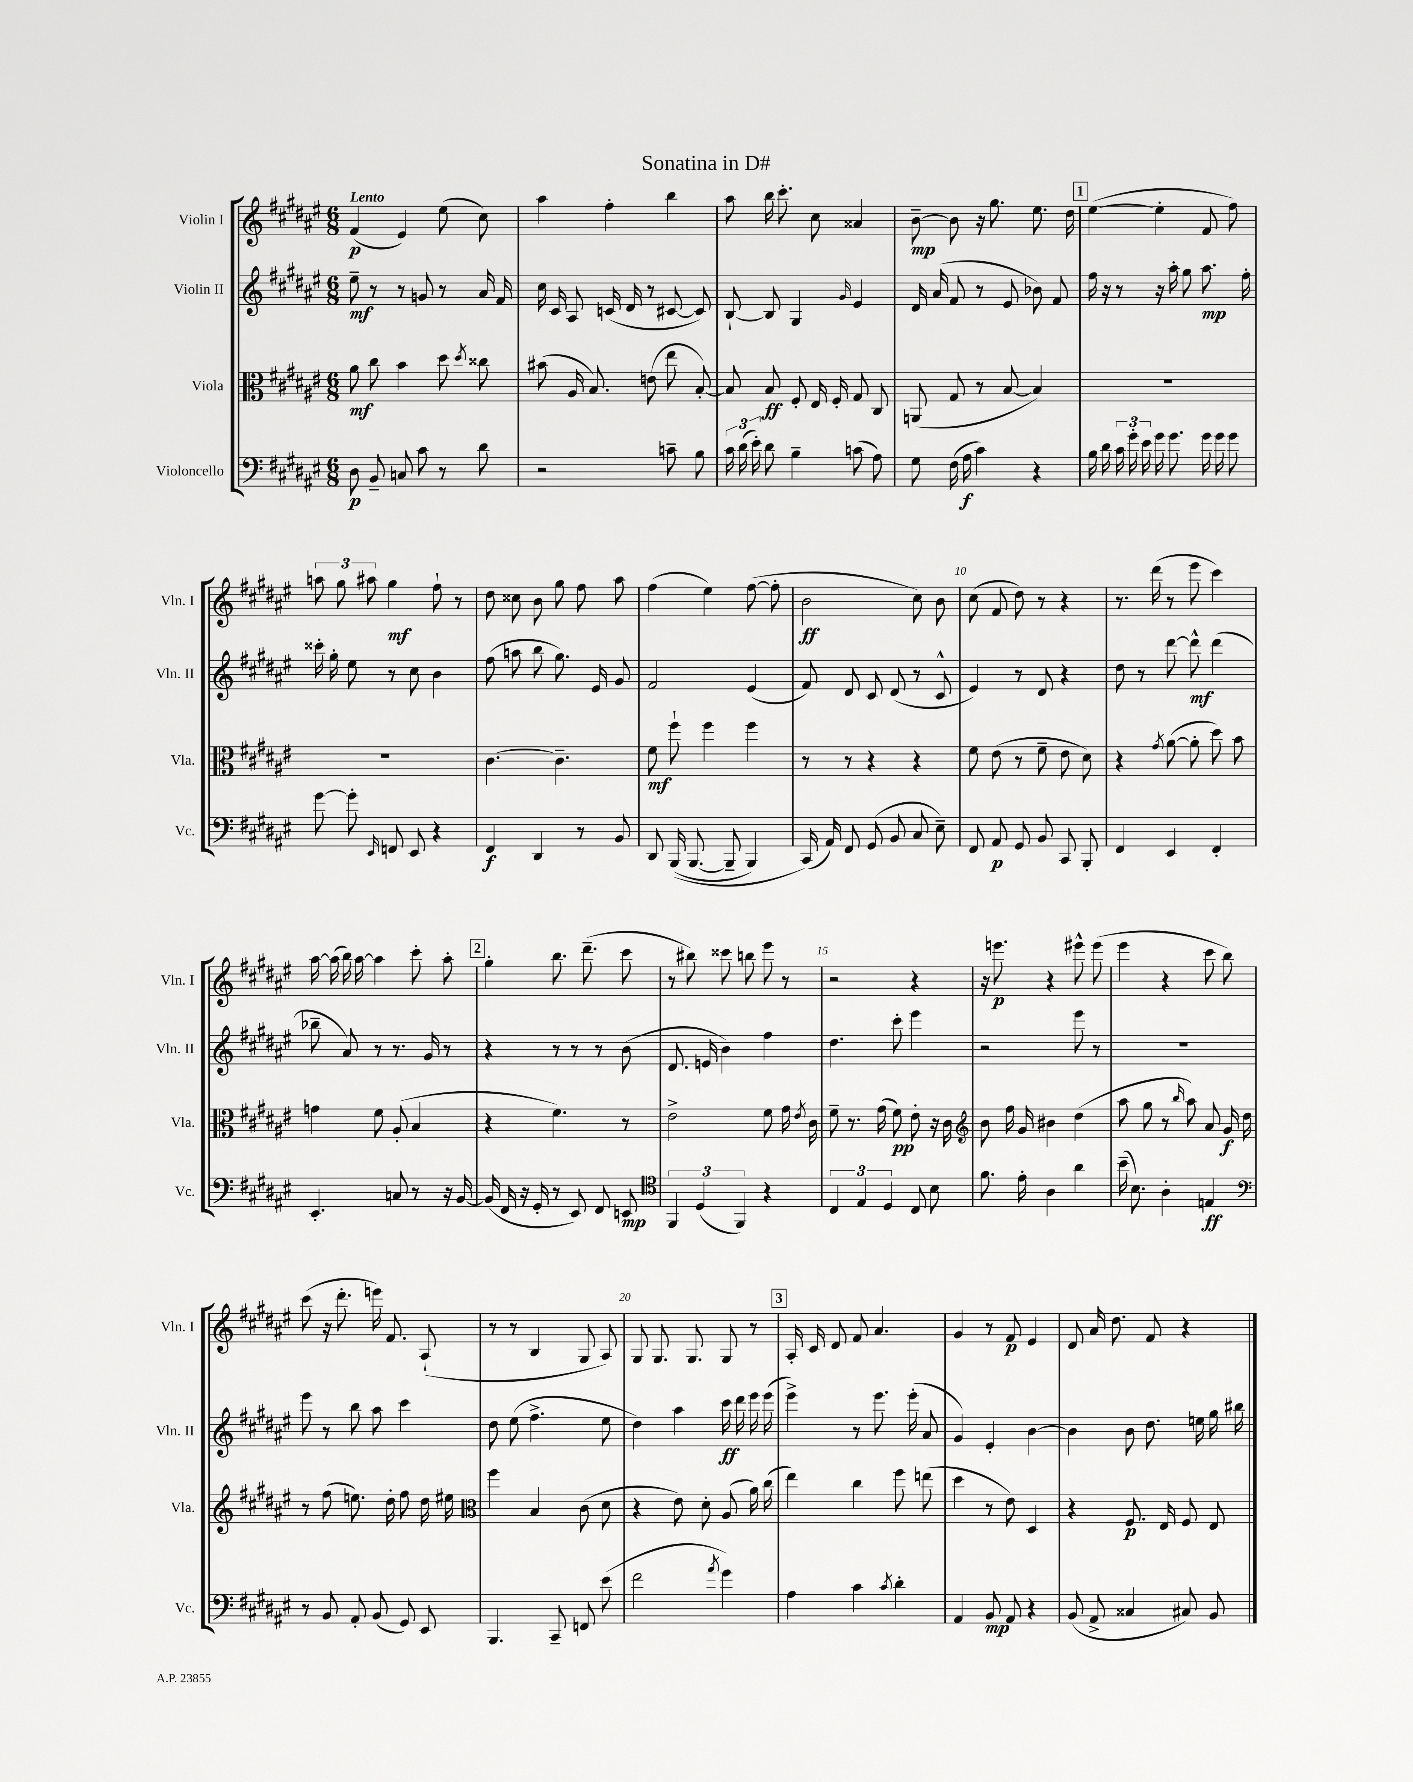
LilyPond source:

\header { title = "Sonatina in D#" }
<<
\new StaffGroup <<
\new Staff = "s0" \with { instrumentName = "Violin I" shortInstrumentName = "Vln. I" } {
    \clef treble \key fis \major \numericTimeSignature \time 6/8 \tempo "Lento"
    \autoBeamOff fis'4\p( eis'4) eis''8( cis''8) |
    ais''4 fis''4-. b''4 |
    ais''8 b''16 cis'''8.-. cis''8 aisis'4 |
    b'8~--\mp b'8 r16 gis''8. eis''8. dis''16 |
    \mark \markup { \box "1" } eis''4~( eis''4-. fis'8 fis''8) |
    \tuplet 3/2 { a''8 gis''8 ais''8 } gis''4\mf fis''8-! r8 |
    dis''8 cisis''8 b'8 gis''8 fis''8 ais''8 |
    fis''4( eis''4) fis''8~( fis''8-. |
    b'2\ff cis''8) b'8 |
    cis''8( fis'8 dis''8) r8 r4 |
    r8. dis'''16( r8 eis'''8 cis'''4) |
    ais''16~ ais''16( b''16) ais''16~ ais''4 cis'''8-. ais''8-. |
    \mark \markup { \box "2" } gis''4-. b''8. dis'''8.--( cis'''8 |
    r8 bis''8) cisis'''8 b''8 eis'''8 r8 |
    r2 r4 |
    r16 e'''8.\p r4 eis'''8-^ eis'''8( |
    eis'''4 r4 cis'''8 b''8) |
    cis'''8( r16 dis'''8.-. e'''16) fis'8. ais8-!( |
    r8 r8 b4 gis8 ais8) |
    gis8 gis8. gis8. gis8 r8 |
    \mark \markup { \box "3" } ais16-. cis'16 dis'8 fis'8 ais'4. |
    gis'4 r8 fis'8\p eis'4 |
    dis'8 ais'16 dis''8. fis'8 r4 \bar "|." |
}
\new Staff = "s1" \with { instrumentName = "Violin II" shortInstrumentName = "Vln. II" } {
    \clef treble \key fis \major \numericTimeSignature \time 6/8
    \autoBeamOff eis''8--\mf r8 r8 g'8 r8 ais'16 fis'16 |
    cis''16 cis'16 ais8 c'16( dis'16 r8 cis'8~ cis'8) |
    b8~-! b8 gis4 \grace { gis'16 } eis'4 |
    dis'16 ais'16( fis'8 r8 eis'8 bes'8) fis'8 |
    \mark \markup { \box "1" } fis''16 r16 r8 r16 ais''16-. gis''8 ais''8.\mp fis''16-. |
    cisis'''16-. gis''16-. eis''8 r8 cis''8 b'4 |
    fis''8( a''8 b''8 gis''8.) eis'16 gis'8 |
    fis'2 eis'4( |
    fis'8) dis'8 cis'8 dis'8( r8 cis'8-^ |
    eis'4) r8 dis'8 r4 |
    dis''8 r8 dis'''8~ dis'''8-^\mf dis'''4( |
    bes''8-- ais'8) r8 r8. gis'16 r8 |
    \mark \markup { \box "2" } r4 r8 r8 r8 b'8( |
    dis'8. e'16 b'4) fis''4 |
    dis''4. cis'''8-. eis'''4 |
    r2 eis'''8 r8 |
    R2. |
    eis'''8 r8 b''8 ais''8 cis'''4 |
    dis''8 eis''8( fis''4.-> eis''8 |
    dis''4) ais''4 cis'''16\ff dis'''16 eis'''16 eis'''16( |
    \mark \markup { \box "3" } eis'''4->) r8 eis'''8. eis'''16-.( ais'8 |
    gis'4) eis'4-. b'4~ |
    b'4 b'8 dis''8. e''16 gis''16 bis''16 \bar "|." |
}
\new Staff = "s2" \with { instrumentName = "Viola" shortInstrumentName = "Vla." } {
    \clef alto \key fis \major \numericTimeSignature \time 6/8
    \autoBeamOff ais'8\mf cis''8 b'4 dis''8 \acciaccatura { dis''8 } cisis''8 |
    bis'8( ais16 b8.) e'8( eis''8 b8~-.) |
    b8 b8\ff fis8-. eis16 fis16-. gis8 cis8 |
    a,8( gis8 r8 b8~ b4) |
    \mark \markup { \box "1" } R2. |
    R2. |
    cis'4.~ cis'4.-- |
    fis'8\mf fis''8-! fis''4 fis''4 |
    r8 r8 r4 r4 |
    fis'8 eis'8( r8 fis'8-- eis'8 dis'8) |
    r4 \acciaccatura { gis'8 } ais'8~( ais'8-. dis''8) b'8 |
    g'4 fis'8 ais8-.( b4 |
    \mark \markup { \box "2" } r4 fis'4.) r8 |
    eis'2-> fis'8 gis'16 \acciaccatura { eis'8 } cis'16 |
    fis'8-- r8. gis'16( fis'8\pp) eis'8-. r16 cis'16 |
    \clef treble b'8 fis''16 gis'16 bis'4 dis''4( |
    ais''8 gis''8 r8 \grace { b''16 } ais''8) ais'8 gis'16\f dis''16 |
    r8 fis''8( e''8.) dis''16-. fis''8 dis''16 eis''16 |
    \clef alto fis''4 b4 cis'8( dis'8 |
    r4 eis'8) dis'8-. ais8( ais'16) cis''16( |
    \mark \markup { \box "3" } eis''4) cis''4 fis''8 e''8( |
    dis''4 r8 eis'8) dis4 |
    r4 fis8.\p eis16 fis8 eis8 \bar "|." |
}
\new Staff = "s3" \with { instrumentName = "Violoncello" shortInstrumentName = "Vc." } {
    \clef bass \key fis \major \numericTimeSignature \time 6/8
    \autoBeamOff dis8\p b,8-- c8 cis'8 r8 dis'8 |
    r2 c'8-- b8 |
    \tuplet 3/2 { cis'16 dis'16( eis'16-.) } dis'8 b4-- c'8( ais8) |
    gis8 fis16( ais16\f cis'4) r4 |
    \mark \markup { \box "1" } b16 dis'16 \tuplet 3/2 { cis'16 gis'16-. eis'16 } gis'16 gis'8. gis'16 gis'16 gis'8 |
    gis'8~ gis'8-. \grace { eis,16 } f,8 eis,8 r4 |
    fis,4\f dis,4 r8 b,8 |
    dis,8 b,,16(\( b,,8.~ b,,8-- b,,4) |
    cis,16(\) ais,16) fis,8 gis,8( b,8 cis8 eis8--) |
    fis,8 ais,8\p gis,8 b,8 cis,8 b,,8-. |
    fis,4 eis,4 fis,4-. |
    eis,4.-. c8 r8 r16 b,16~ |
    \mark \markup { \box "2" } b,16( fis,16 r16 gis,16-. r8 eis,8) fis,8 e,8\mp |
    \clef tenor \tuplet 3/2 { fis,4 dis4( fis,4) } r4 |
    \tuplet 3/2 { cis4 eis4 dis4 } cis8 b8 |
    fis'8. eis'16-. ais4 ais'4 |
    b'16--( b8.) ais4-. e4\ff |
    \clef bass r8 b,8 ais,8-. b,8( gis,8) eis,8 |
    b,,4. cis,8-- f,8 eis'8( |
    fis'2 \acciaccatura { ais'8 } gis'4) |
    \mark \markup { \box "3" } ais4 cis'4 \acciaccatura { cis'8 } dis'4-. |
    ais,4 b,8\mp ais,8 r4 |
    b,8( ais,8-> cisis4 cis8) b,8 \bar "|." |
}
>>
>>
\layout { \context { \Score \override BarNumber.break-visibility = ##(#f #t #t) barNumberVisibility = #(every-nth-bar-number-visible 5) } }
